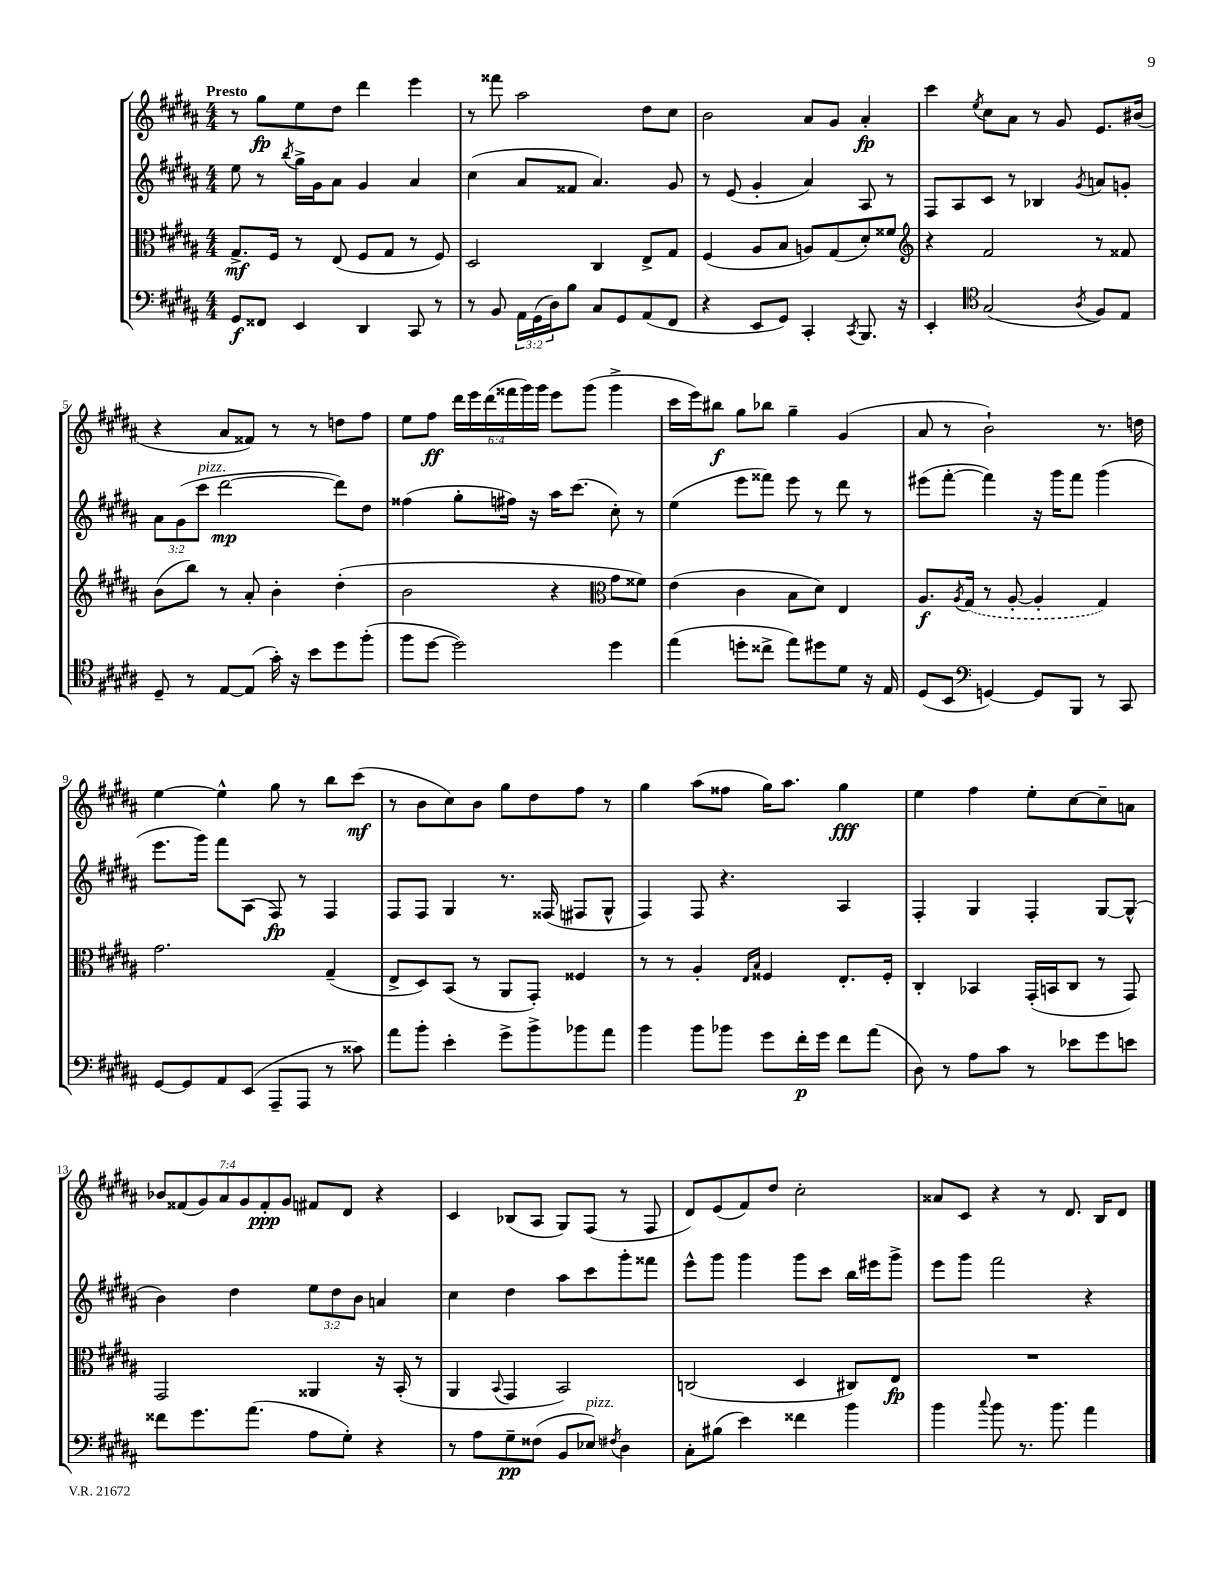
<<
\new StaffGroup <<
\new Staff = "s0" {
    \clef treble \key b \major \numericTimeSignature \time 4/4 \override Staff.TupletNumber.text = #tuplet-number::calc-fraction-text \tempo "Presto"
    r8 gis''8\fp e''8 dis''8 dis'''4 e'''4 |
    r8 fisis'''8 ais''2 dis''8 cis''8 |
    b'2 ais'8 gis'8 ais'4-.\fp |
    cis'''4 \acciaccatura { e''8 } cis''8 ais'8 r8 gis'8 e'8. bis'16( |
    r4 ais'8 fisis'8) r8 r8 d''8 fis''8 |
    e''8 fis''8\ff \tuplet 6/4 { dis'''16 e'''16 dis'''16( fisis'''16 gis'''16) gis'''16 } e'''8 gis'''8( gis'''4-> |
    cis'''16 e'''16) bis''8\f gis''8 bes''8 gis''4-- gis'4( |
    ais'8 r8 b'2-!) r8. d''16 |
    e''4~ e''4-^ gis''8 r8 b''8 cis'''8\mf( |
    r8 b'8 cis''8) b'8 gis''8 dis''8 fis''8 r8 |
    gis''4 ais''8( fisis''8 gis''16) ais''8. gis''4\fff |
    e''4 fis''4 e''8-. cis''8~ cis''8-- a'8 |
    \tuplet 7/4 { bes'8 fisis'8( gis'8) ais'8 gis'8 fisis'8-.\ppp gis'8 } fis'8 dis'8 r4 |
    cis'4 bes8( ais8 gis8) fis8( r8 fis8 |
    dis'8) e'8( fis'8) dis''8 cis''2-. |
    aisis'8 cis'8 r4 r8 dis'8. b16 dis'8 \bar "|." |
}
\new Staff = "s1" {
    \clef treble \key b \major \numericTimeSignature \time 4/4 \override Staff.TupletNumber.text = #tuplet-number::calc-fraction-text
    e''8 r8 \acciaccatura { b''8 } gis''16-> gis'16 ais'8 gis'4 ais'4 |
    cis''4( ais'8 fisis'8 ais'4.) gis'8 |
    r8 e'8( gis'4-. ais'4) ais8 r8 |
    fis8 ais8 cis'8 r8 bes4 \acciaccatura { gis'8 } a'8 g'8-. |
    \tuplet 3/2 { ais'8 gis'8( cis'''8^\markup { \italic "pizz." } } dis'''2~\mp dis'''8) dis''8 |
    fisis''4( gis''8-. fis''16) r16 ais''16 cis'''8.( cis''8-.) r8 |
    e''4( e'''8 fisis'''8) e'''8 r8 dis'''8 r8 |
    eis'''8( fis'''8~-. fis'''4) r16 gis'''16 fis'''8 gis'''4( |
    e'''8. gis'''16) fis'''8 ais8( fis8\fp) r8 fis4 |
    fis8 fis8 gis4 r8. fisis16( fis8 gis8-^ |
    fis4) fis8 r4. ais4 |
    fis4-. gis4 fis4-. gis8~ gis8-^( |
    b'4) dis''4 \tuplet 3/2 { e''8 dis''8 b'8 } a'4 |
    cis''4 dis''4 ais''8 cis'''8 gis'''8-. fisis'''8 |
    e'''8-^ gis'''8 gis'''4 gis'''8 cis'''8 b''16 eis'''16 gis'''8-> |
    e'''8 gis'''8 fis'''2 r4 \bar "|." |
}
\new Staff = "s2" {
    \clef alto \key b \major \numericTimeSignature \time 4/4
    gis8.->\mf fis16 r8 e8( fis8 gis8 r8 fis8) |
    dis2 cis4 e8-> gis8 |
    fis4( ais8 b8 a8) gis8( dis'8-.) fisis'8 |
    \clef treble r4 fis'2 r8 fisis'8 |
    b'8( b''8) r8 ais'8-. b'4-. dis''4-.( |
    b'2 r4 \clef alto gis'8 fisis'8) |
    e'4( cis'4 b8 dis'8) e4 |
    ais8.\f \acciaccatura { ais8 } \once \slurDashed gis16( r8 ais8~-. ais4-. gis4) |
    gis'2. gis4--( |
    e8-> dis8) b,8( r8 ais,8 gis,8-.) fisis4 |
    r8 r8 ais4-. \grace { e16 b16 } fisis4 e8.-. fisis16-. |
    cis4-. bes,4 gis,16-.( b,16 cis8 r8 gis,8) |
    gis,2 aisis,4 r16 b,16-.( r8 |
    ais,4 \appoggiatura { b,8 } gis,4 b,2) |
    c2( dis4 cis8) e8\fp |
    R1 \bar "|." |
}
\new Staff = "s3" {
    \clef bass \key b \major \numericTimeSignature \time 4/4 \override Staff.TupletNumber.text = #tuplet-number::calc-fraction-text
    gis,8\f fisis,8 e,4 dis,4 cis,8 r8 |
    r8 b,8 \tuplet 3/2 { ais,16 gis,16( dis16) } b8 cis8 gis,8 ais,8( fis,8 |
    r4 e,8 gis,8) cis,4-. \acciaccatura { cis,8 } b,,8. r16 |
    e,4-. \clef tenor gis2( \acciaccatura { ais8 } fis8) e8 |
    dis8-- r8 e8~ e8( gis'16-.) r16 b'8 dis''8 fis''8-.( |
    fis''8 dis''8~ dis''2) dis''4 |
    e''4( d''8-. cisis''8-> e''8) dis''8 dis'8 r16 e16 |
    dis8( b,8 \clef bass g,4~) g,8 b,,8 r8 cis,8 |
    gis,8~ gis,8 ais,8 e,8( ais,,8-- ais,,8 r8 cisis'8) |
    ais'8 b'8-. e'4-. gis'8-> b'8-> bes'8 ais'8 |
    b'4 b'8 bes'8 gis'8 fis'16-.\p gis'16 fis'8 ais'8( |
    dis8) r8 ais8 cis'8 r8 ees'8 gis'8 e'8 |
    fisis'8 gis'8. ais'8.( ais8 gis8-.) r4 |
    r8 ais8 gis8--\pp fisis8( b,8 ees8^\markup { \italic "pizz." }) \acciaccatura { fis8 } dis4 |
    cis8-. bis8( e'4) fisis'4 b'4 |
    b'4 \appoggiatura { cis''8 } b'8 r8. b'8. ais'4 \bar "|." |
}
>>
>>
